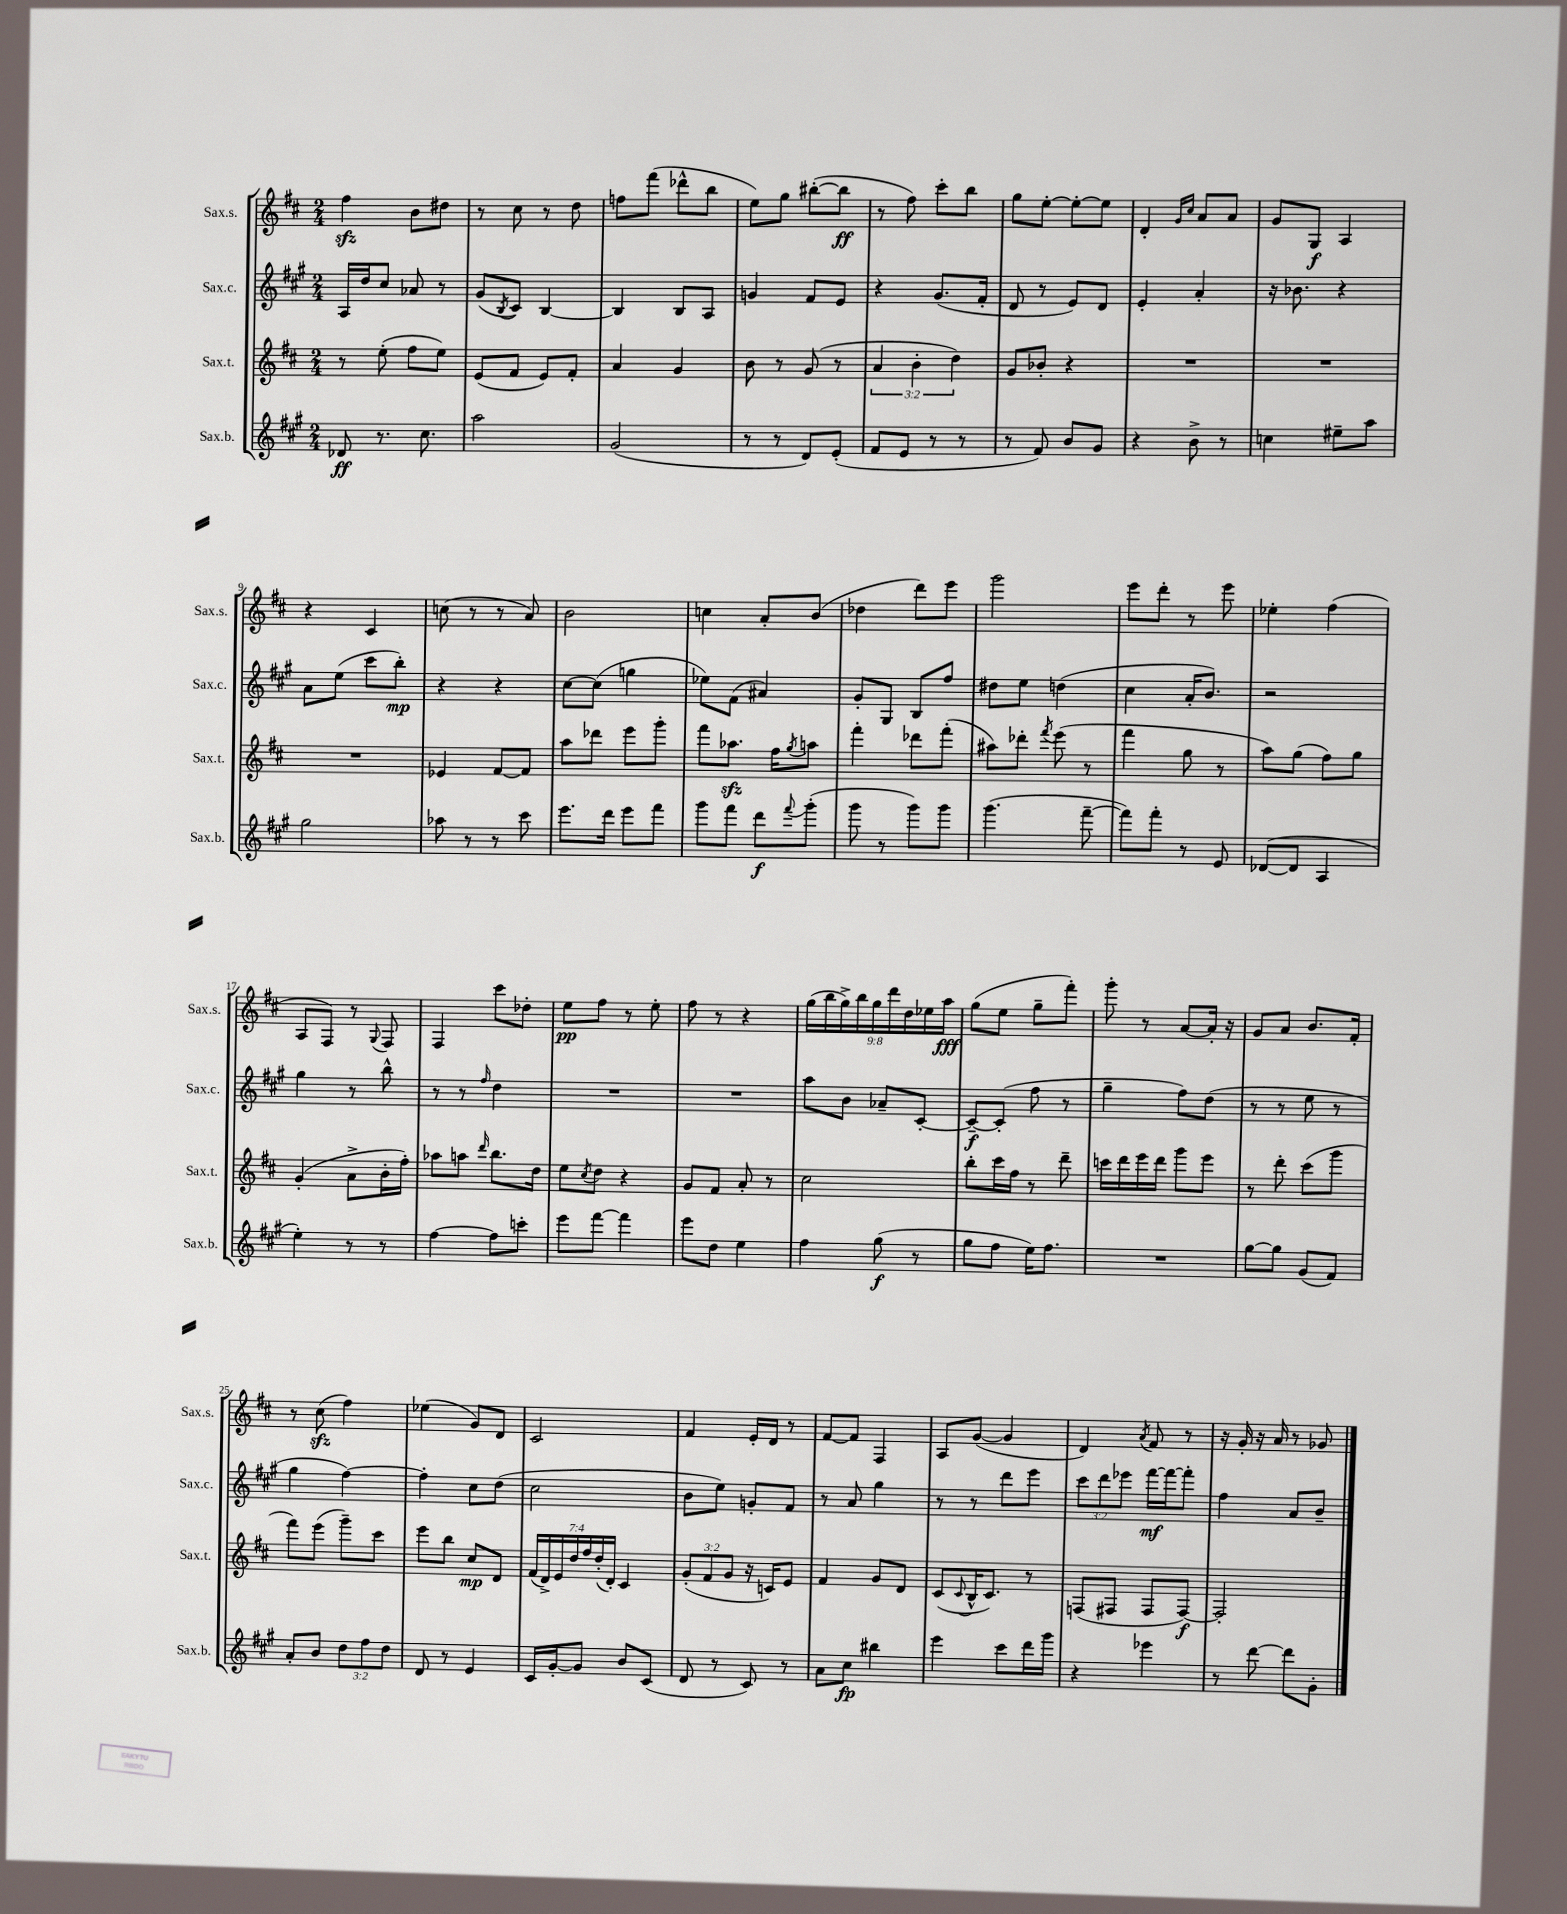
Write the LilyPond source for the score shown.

<<
\new StaffGroup <<
\new Staff = "s0" \with { instrumentName = "Sax.s." shortInstrumentName = "Sax.s." } {
    \clef treble \key d \major \numericTimeSignature \time 2/4 \override Staff.TupletNumber.text = #tuplet-number::calc-fraction-text
    fis''4\sfz b'8 dis''8 |
    r8 cis''8 r8 d''8 |
    f''8 fis'''8( des'''8-^ b''8 |
    e''8) g''8 bis''8~-.( bis''8\ff |
    r8 fis''8) cis'''8-. b''8 |
    g''8 e''8~-. e''8~-. e''8 |
    d'4-. \grace { g'16 cis''16 } a'8 a'8 |
    g'8 g8\f a4 |
    r4 cis'4 |
    c''8( r8 r8 a'8) |
    b'2 |
    c''4 a'8-. b'8( |
    des''4 d'''8) e'''8 |
    g'''2 |
    e'''8 d'''8-. r8 e'''8 |
    ees''4-. fis''4( |
    a8 fis8) r8 \appoggiatura { g8 } fis8 |
    fis4 cis'''8 des''8-. |
    e''8\pp fis''8 r8 e''8-. |
    fis''8 r8 r4 |
    \tuplet 9/8 { g''16( b''16 g''16->) b''16 g''16 d'''16 d''16 ees''16 a''16\fff } |
    g''8( e''8 g''8-- fis'''8-.) |
    g'''8-. r8 a'8~ a'16-. r16 |
    g'8 a'8 b'8. fis'16-. |
    r8 cis''8\sfz( fis''4) |
    ees''4( g'8) d'8 |
    cis'2 |
    fis'4 e'16-. d'16 r8 |
    fis'8~ fis'8 fis4 |
    a8 g'8~( g'4 |
    d'4) \acciaccatura { a'8 } fis'8 r8 |
    r16 g'16-. r16 a'16 r8 ges'8 \bar "|." |
}
\new Staff = "s1" \with { instrumentName = "Sax.c." shortInstrumentName = "Sax.c." } {
    \clef treble \key a \major \numericTimeSignature \time 2/4 \override Staff.TupletNumber.text = #tuplet-number::calc-fraction-text
    a16 d''16 cis''8 aes'8 r8 |
    gis'8( \acciaccatura { b8 } cis'8) b4~ |
    b4 b8 a8 |
    g'4 fis'8 e'8 |
    r4 gis'8.( fis'16-. |
    d'8 r8 e'8) d'8 |
    e'4-. a'4-. |
    r16 bes'8. r4 |
    a'8 e''8( cis'''8 b''8-.\mp) |
    r4 r4 |
    cis''8~ cis''8( g''4 |
    ees''8) fis'8( ais'4) |
    gis'8-. gis8 b8 fis''8 |
    dis''8 e''8 d''4( |
    cis''4 a'16-. b'8.) |
    r2 |
    gis''4 r8 b''8-^ |
    r8 r8 \grace { fis''16 } d''4 |
    R2 |
    R2 |
    a''8 b'8 aes'8-- cis'8~-. |
    cis'8~--\f cis'8-.( fis''8 r8 |
    gis''4-- fis''8) d''8( |
    r8 r8 e''8 r8 |
    gis''4 fis''4~) |
    fis''4-. cis''8 d''8( |
    cis''2 |
    b'8 e''8) g'8-. fis'8 |
    r8 a'8 gis''4 |
    r8 r8 d'''8 e'''8 |
    \tuplet 3/2 { cis'''8 d'''8 ees'''8 } fis'''16~\mf fis'''16~ fis'''8-. |
    fis''4 a'8 b'8-- \bar "|." |
}
\new Staff = "s2" \with { instrumentName = "Sax.t." shortInstrumentName = "Sax.t." } {
    \clef treble \key d \major \numericTimeSignature \time 2/4 \override Staff.TupletNumber.text = #tuplet-number::calc-fraction-text
    r8 e''8-.( fis''8 e''8) |
    e'8( fis'8 e'8) fis'8-. |
    a'4 g'4 |
    b'8 r8 g'8( r8 |
    \tuplet 3/2 { a'4 b'4-. d''4) } |
    g'8 bes'8-. r4 |
    R2 |
    R2 |
    R2 |
    ees'4 fis'8~ fis'8 |
    a''8 des'''8 e'''8 g'''8-. |
    fis'''8 aes''8.\sfz fis''16 \acciaccatura { g''8 } a''8 |
    fis'''4-. des'''8 fis'''8-.( |
    ais''8) des'''8-. \acciaccatura { fis'''8 } e'''8( r8 |
    fis'''4 g''8 r8 |
    a''8) g''8( fis''8) g''8 |
    g'4-.( a'8-> b'16-. fis''16-.) |
    aes''8 a''8 \grace { d'''16 } b''8. d''16 |
    e''8 \acciaccatura { cis''8 } d''8 r4 |
    g'8 fis'8 a'8-. r8 |
    cis''2 |
    b''8-. cis'''16 fis''16 r8 d'''8-- |
    c'''16 d'''16 e'''16 d'''16 g'''8 e'''8 |
    r8 d'''8-. cis'''8( g'''8 |
    fis'''8) e'''8( g'''8--) cis'''8 |
    e'''8 b''8 cis''8\mp d'8 |
    \tuplet 7/4 { fis'16( d'16->) e'16 d''16 fis''16 d''16-.( d'16-.) } cis'4 |
    \tuplet 3/2 { g'8-.( fis'8 g'8 } r16 c'16) e'8 |
    fis'4 g'8 d'8 |
    cis'8( \appoggiatura { cis'8 } b16-^ cis'8.) r8 |
    f8( fis8 fis8 fis8~\f) |
    fis2-. \bar "|." |
}
\new Staff = "s3" \with { instrumentName = "Sax.b." shortInstrumentName = "Sax.b." } {
    \clef treble \key a \major \numericTimeSignature \time 2/4 \override Staff.TupletNumber.text = #tuplet-number::calc-fraction-text
    des'8\ff r8. cis''8. |
    a''2 |
    gis'2( |
    r8 r8 d'8) e'8-.( |
    fis'8 e'8 r8 r8 |
    r8 fis'8) b'8 gis'8 |
    r4 b'8-> r8 |
    c''4 eis''8-- a''8 |
    gis''2 |
    aes''8 r8 r8 cis'''8 |
    e'''8. d'''16 e'''8 fis'''8 |
    gis'''8 fis'''8 d'''8\f \appoggiatura { fis'''8 } gis'''8-.( |
    gis'''8 r8 gis'''8) gis'''8 |
    gis'''4.( fis'''8~-- |
    fis'''8) fis'''8-. r8 e'8 |
    des'8~( des'8 a4 |
    e''4-.) r8 r8 |
    fis''4~ fis''8 c'''8-. |
    e'''8 fis'''8~ fis'''4 |
    e'''8 d''8 e''4 |
    fis''4 gis''8\f( r8 |
    gis''8 fis''8 e''16) fis''8. |
    R2 |
    gis''8~ gis''8 gis'8( fis'8) |
    a'8-. b'8 \tuplet 3/2 { d''8 fis''8 d''8 } |
    d'8 r8 e'4 |
    cis'16 gis'16~-. gis'8 b'8 cis'8( |
    d'8 r8 cis'8) r8 |
    a'8 cis''8\fp bis''4 |
    e'''4 cis'''8 d'''16 gis'''16 |
    r4 ees'''4 |
    r8 d'''8~ d'''8 gis'8-. \bar "|." |
}
>>
>>
